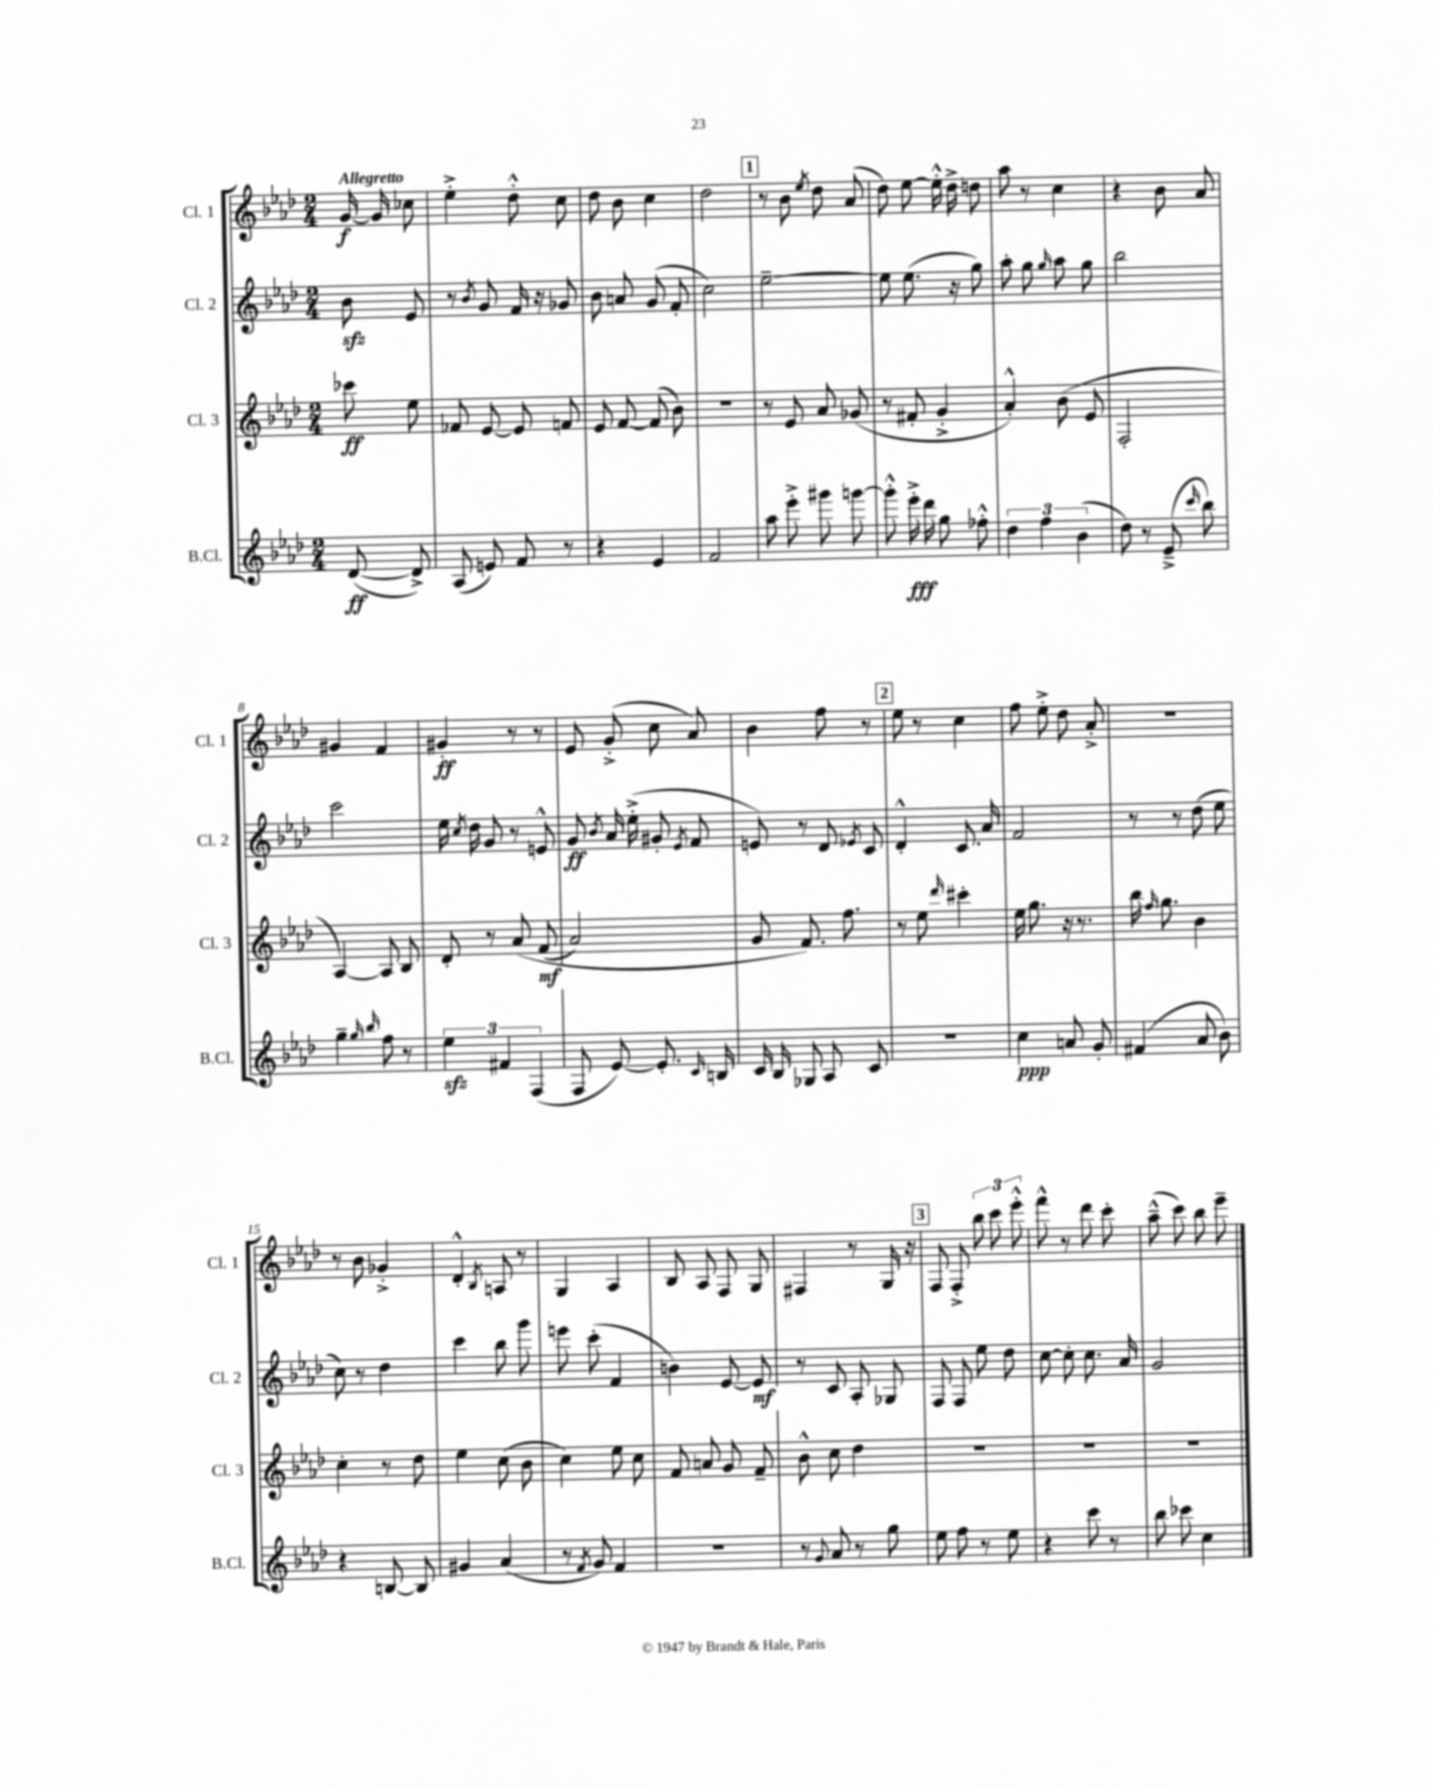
<<
\new StaffGroup <<
\new Staff = "s0" \with { instrumentName = "Cl. 1" shortInstrumentName = "Cl. 1" } {
    \clef treble \key aes \major \numericTimeSignature \time 2/4 \partial 4 \tempo "Allegretto"
    \autoBeamOff g'16~\f g'16 ces''8 |
    ees''4-.-> des''8-.-^ c''8 |
    des''8 bes'8 c''4 |
    des''2 |
    \mark \markup { \box "1" } r8 bes'8 \acciaccatura { ees''8 } des''8 aes'8( |
    des''8) ees''8~ ees''16-.-^ des''16-> d''8 |
    aes''8 r8 c''4 |
    r4 bes'8 aes'8 |
    gis'4 f'4 |
    gis'4-.\ff r8 r8 |
    ees'8 g'8-.->( c''8 aes'8) |
    bes'4 f''8 r8 |
    \mark \markup { \box "2" } ees''8 r8 c''4 |
    f''8 ees''8-.-> des''8 aes'8-.-> |
    r2 |
    r8 bes'8 ges'4-.-> |
    des'4-.-^ \acciaccatura { bes8 } a8 r8 |
    g4 aes4 |
    bes8 aes8 f8 g8 |
    fis4 r8 g16 r16 |
    \mark \markup { \box "3" } f8 f8-.-> \tuplet 3/2 { bes''8 c'''8 ees'''8-.-^ } |
    f'''8-^ r8 des'''8 c'''8-. |
    aes''8---^( c'''8) bes''8 ees'''8-- \bar "|." |
}
\new Staff = "s1" \with { instrumentName = "Cl. 2" shortInstrumentName = "Cl. 2" } {
    \clef treble \key aes \major \numericTimeSignature \time 2/4 \partial 4
    \autoBeamOff bes'8\sfz ees'8 |
    r8 \acciaccatura { bes'8 } g'8 f'16 r16 ges'8 |
    bes'8 a'8 g'8( f'8-. |
    c''2) |
    \mark \markup { \box "1" } ees''2~-- |
    ees''8 ees''8.( r16 g''8) |
    aes''8-. g''8 \grace { g''16 } aes''8 g''8 |
    bes''2 |
    c'''2 |
    ees''16 \acciaccatura { c''8 } des''16 g'8 r8 e'8-^ |
    g'8\ff \acciaccatura { bes'8 } aes'16 ees''16-.->( gis'8-. \acciaccatura { ees'8 } f'8 |
    e'8) r8 des'8 \acciaccatura { ees'8 } c'8 |
    \mark \markup { \box "2" } des'4-.-^ c'8. aes'16 |
    f'2 |
    r8 r8 des''8( ees''8 |
    c''8) r8 des''4 |
    c'''4 bes''8 g'''8 |
    e'''8 c'''8-.( f'4 |
    b'4) ees'8~ ees'8\mf |
    r8 c'8 aes8-. ges8 |
    \mark \markup { \box "3" } f8 f8 ees''8 des''8 |
    c''8~ c''8-. c''8. aes'16 |
    g'2 \bar "|." |
}
\new Staff = "s2" \with { instrumentName = "Cl. 3" shortInstrumentName = "Cl. 3" } {
    \clef treble \key aes \major \numericTimeSignature \time 2/4 \partial 4
    \autoBeamOff ces'''8\ff ees''8 |
    fes'8 ees'8~ ees'8 f'8 |
    ees'8 f'8~ f'8( bes'8) |
    R2 |
    \mark \markup { \box "1" } r8 ees'8 aes'8 ges'8( |
    r8 fis'8-. g'4-.-> |
    aes'4-.-^) bes'8( ees'8 |
    f2-. |
    aes4~) aes8 bes8 |
    des'8-. r8 aes'8\( f'8\mf( |
    aes'2) |
    g'8 f'8.\) f''8. |
    \mark \markup { \box "2" } r8 ees''8 \grace { des'''16 } cis'''4-. |
    ees''16 g''8. r16 r8. |
    bes''16 \grace { f''16 } g''8. bes'4 |
    c''4-. r8 des''8 |
    ees''4 c''8( bes'8 |
    c''4) ees''8 c''8 |
    f'8 a'8 g'8 f'8-- |
    bes'8-^ c''8 des''4 |
    \mark \markup { \box "3" } R2 |
    R2 |
    R2 \bar "|." |
}
\new Staff = "s3" \with { instrumentName = "B.Cl." shortInstrumentName = "B.Cl." } {
    \clef treble \key aes \major \numericTimeSignature \time 2/4 \partial 4
    \autoBeamOff des'8~\ff( des'8->) |
    aes8( e'8) f'8 r8 |
    r4 ees'4 |
    f'2 |
    \mark \markup { \box "1" } aes''8 ees'''8-.-> gis'''8 g'''8~ |
    g'''8-.-^ ees'''16-.->\fff des'''16 g''8 fes''8-.-^ |
    \tuplet 3/2 { des''4 f''4 bes'4( } |
    des''8) r8 ees'8--->( \grace { c'''16 } bes''8) |
    g''4-- \grace { g''16 bes''16 } f''8 r8 |
    \tuplet 3/2 { ees''4\sfz fis'4 f4( } |
    f8 ees'8~) ees'8.-. \grace { c'16 } b16 |
    c'16 bes16 ges8 aes8 c'8 |
    \mark \markup { \box "2" } R2 |
    c''4\ppp a'8 g'8-. |
    fis'4( aes'8 bes'8) |
    r4 b8~ b8 |
    gis'4 aes'4( |
    r8 \acciaccatura { f'8 } g'8) f'4 |
    r2 |
    r8 \appoggiatura { g'8 } aes'8 r8 g''8 |
    \mark \markup { \box "3" } ees''8 f''8 r8 ees''8 |
    r4 c'''8 r8 |
    bes''8 ces'''8 c''4 \bar "|." |
}
>>
>>
